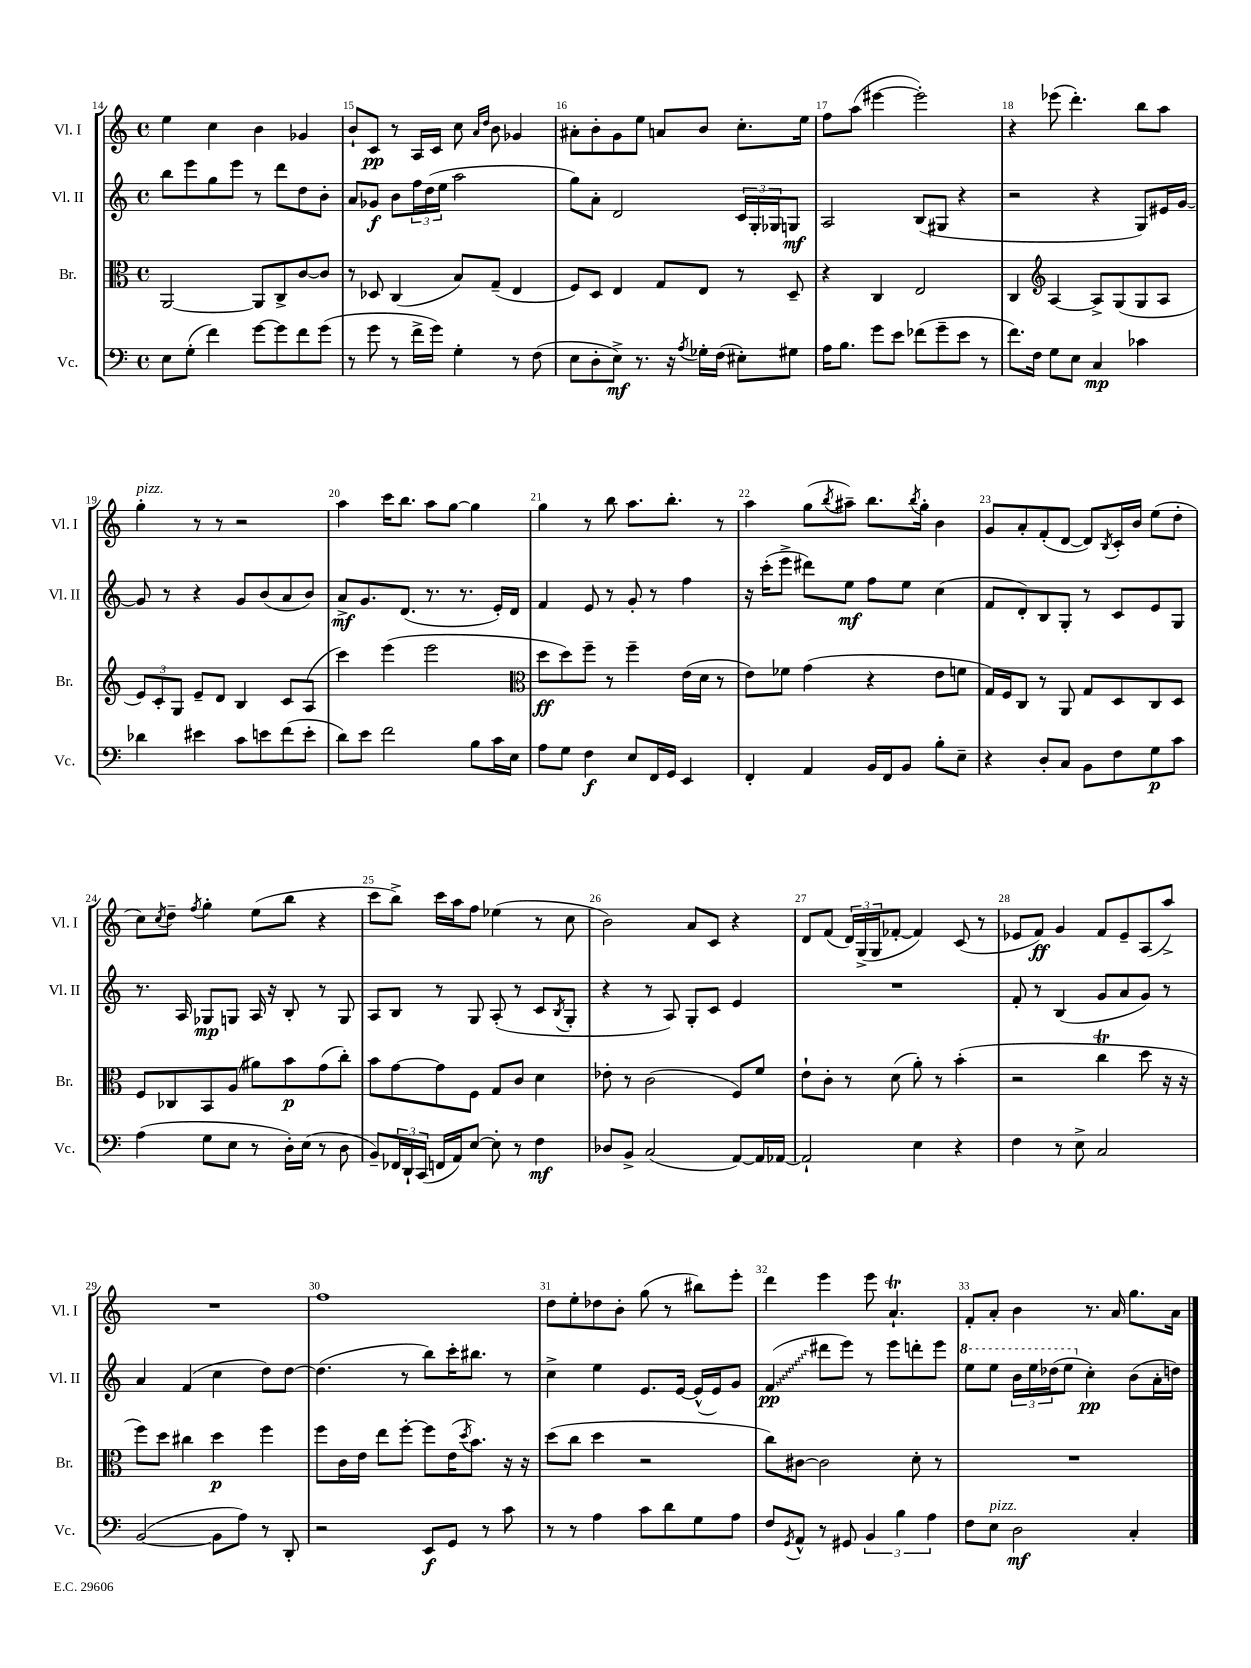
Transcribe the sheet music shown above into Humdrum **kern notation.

**kern	**kern	**kern	**kern
*staff4	*staff3	*staff2	*staff1
*clefF4	*clefC3	*clefG2	*clefG2
*k[]	*k[]	*k[]	*k[]
*M4/4	*M4/4	*M4/4	*M4/4
*met(c)	*met(c)	*met(c)	*met(c)
8E\L	[2AA/	8bb\L	4ee\
(8G'\J	.	8eee\	.
4f\)	.	8gg\	4cc\
.	.	8eee\J	.
[8g\L	8AA/]L	8r	4b\
8g\]	8C^/	8ddd\L	.
8f\	[8c/	8dd\	4g-/
(8g\J	8c/]J	8b'\J	.
=	=	=	=
8r	8r	8a/L	8b`/L
8g\	8D-/	8g-/J	8c/J
8r	(4C/	8b\L	8r
16f^\LL	.	24ff\L	16A/LL
.	.	(24dd\	.
16g\JJ)	.	.	16c/JJ
.	.	24ee\JJ	.
4G'\	8B/L)	2aa\	8cc\
.	.	.	16qqa/LL
.	.	.	16qqdd/JJ
.	(8G~/J	.	8b\
8r	4E/	.	4g-/
(8F\	.	.	.
=	=	=	=
8E\L	8F/L)	8gg\L)	8a#'\L
8D'\	8D/J	8a'\J	8b'\
8E^\J)	4E/	2d/	8g\
8.r	.	.	8ee\J
.	8G/L	.	8a/L
16r	.	.	.
8qA/	.	.	.
16G-'\LL	8E/J	.	8b/J
(16F\JJ	.	.	.
8E#'\L)	8r	24c/LL	8.cc'\L
.	.	24G'/	.
.	.	24G-/J	.
8G#\J	8D~/	8G/J	.
.	.	.	16ee\Jk
=	=	=	=
16A\LK	4r	2A/	8ff\L
8.B\J	.	.	.
.	.	.	(8aa\J
8g\L	4C/	.	[4eee#\
8e\J	.	.	.
(8f-\L	2E/	(8B/L	2eee#'\])
8g~\	.	8G#/J	.
8e\J	.	4r	.
8r	.	.	.
=	=	=	=
8.f\L)	4C/	2r	4r
16F\Jk	.	.	.
*	*clefG2	*	*
8G\L	[4A/	.	(8eee-\
8E\J	.	.	4.ddd'\)
4C/	8A^/]L	4r	.
.	(8G/	.	.
4c-\	8G/	8G/L)	8bb\L
.	8A/J	16e#/L	8aa\J
.	.	[16g/JJ	.
=	=	=	=
4d-\	12e/L)	8g/]	4gg'\
.	12c'/	.	.
.	.	8r	.
.	12G/J	.	.
4e#\	8e~/L	4r	8r
.	8d/J	.	8r
8c\L	4B/	8g/L	2r
8e\	.	(8b/	.
(8f\	8c/L	8a/	.
8e'\J	(8A/J	8b/J)	.
=	=	=	=
8d\L)	4ccc\)	8a^/L	4aa\
8e\J	.	8.g/	.
2f\	(4eee\	.	16ccc\LK
.	.	(8.d/J	8.bb\J
.	2eee\	8.r	8aa\L
.	.	.	[8gg\J
.	.	8.r	.
8B\L	.	.	4gg\]
16c\L	.	16e'/LL)	.
16E\JJ	.	16d/JJ	.
=	=	=	=
*	*clefC3	*	*
8A\L	8dd\L	4f/	4gg\
8G\J	8dd\)	.	.
4F\	8ff~\J	8e/	8r
.	8r	8r	8bb\
8E/L	4ff~\	8g'/	8.aa\L
16FF/L	.	8r	.
16GG/JJ	.	.	8.bb'\J
4EE/	(16e\LL	4ff\	.
.	16d\JJ	.	.
.	8r	.	8r
=	=	=	=
4FF'/	8e\L)	16r	4aa\
.	.	(16ccc'\LK	.
.	8f-\J	8eee^\J	.
4AA/	(4g\	8ddd#\L)	(8gg\L
.	.	.	8qbb/
.	.	8ee\J	8aa#~\J)
16BB/LL	4r	8ff\L	8.bb\L
16FF/J	.	.	.
8BB/J	.	8ee\J	.
.	.	.	8qbb/
.	.	.	16gg'\Jk
8B'\L	8e\L	(4cc\	4b\
8E~\J	8f\J	.	.
=	=	=	=
4r	16G/LL)	8f/L	8g/L
.	16F/J	.	.
.	8C/J	8d'/)	8a'/
8D'/L	8r	8B/	(8f'/
8C/J	8AA/	8G'/J	[8d/J
8BB\L	8G/L	8r	8d/]L)
.	.	.	8qB/
8F\	8D/	8c/L	16c'/L
.	.	.	16b/JJ
8G\	8C/	8e/	(8ee\L
8c\J	8D/J	8G/J	8dd'\J
=	=	=	=
(4A\	8F/L	8.r	8cc\L)
.	.	.	8qcc/
.	8C-/	.	8dd~\J
.	.	16A/	.
.	.	.	8qff/
8G\L	8BB/	8G-/L	4gg'\
8E\J	(8A/J	8G/J	.
8r	8a#\L)	16A/	(8ee\L
.	.	16r	.
16D'\LL)	8b\	8B'/	8bb\J
(16E\JJ	.	.	.
8r	(8g\	8r	4r
8D\	8cc'\J)	8G/	.
=	=	=	=
8BB~/L)	8b\L	8A/L	8ccc\L
24FF-/L	[8g\	8B/J	8bb^\J)
24DD`/	.	.	.
(24CC/JJ	.	.	.
16FF/LL	8g\]	8r	16ccc\LL
16AA/J)	.	.	16aa\J
[8E/J	8F\J	8G/	8ff\J
8E'\]	8G/L	(8A'/	(4ee-\
8r	8c/J	8r	.
4F\	4d\	8c/L	8r
.	.	8qB/	.
.	.	8G'/J	8cc\
=	=	=	=
8D-/L	8e-'\	4r	2b\)
8BB^/J	8r	.	.
(2C/	(2c\	8r	.
.	.	8A/)	.
.	.	8G'/L	8a/L
.	.	8c/J	8c/J
[8AA/L)	8F/L)	4e/	4r
16AA/]L	8f/J	.	.
[16AA-/JJ	.	.	.
=	=	=	=
2AA-`/]	8e`\L	1r	8d/L
.	8c'\J	.	(8f/J
.	8r	.	24d/LL)
.	.	.	(24G^/
.	.	.	24G/J
.	(8d\	.	[8f-'/J
4E\	8a'\)	.	4f-/])
.	8r	.	.
4r	(4b'\	.	(8c/
.	.	.	8r
=	=	=	=
4F\	2r	8f'/	8e-/L
.	.	8r	8f/J)
8r	.	(4B/	4g/
8E^\	.	.	.
2C/	4cc\	8g/L	8f/L
.	.	8a/	8e-~/
.	8dd\	8g/J)	(8A/
.	16r	8r	8aa^/J)
.	16r	.	.
=	=	=	=
([2BB/	8ff\L)	4a/	1r
.	8dd\J	.	.
.	4cc#\	(4f/	.
8BB\]L	4dd\	4cc\	.
8A\J)	.	.	.
8r	4ff\	8dd\L)	.
8DD'/	.	[8dd\J	.
=	=	=	=
2r	8ff\L	(4.dd\]	1ff
.	16c\L	.	.
.	16e\JJ	.	.
.	8ee\L	.	.
.	[8ff'\J	8r	.
8EE/L	8ff\]L	8bb\L)	.
8GG/J	(16e\K	16ccc'\K	.
.	8qdd/	.	.
.	8.b\J)	8.bb#\J	.
8r	.	.	.
8c\	16r	8r	.
.	16r	.	.
=	=	=	=
8r	(8dd\L	4cc^\	8dd\L
8r	8cc\J	.	8ee'\
4A\	4dd\	4ee\	8dd-\
.	.	.	8b'\J
8c\L	2r	8.e/L	(8gg\
8d\	.	.	8r
.	.	[16e/Jk	.
8G\	.	(16e^^/]LL	8bb#\L)
.	.	16e/J)	.
8A\J	.	8g/J	8eee'\J
=	=	=	=
8F/L	8cc\L)	(4f/	4ddd\
8qGG/	.	.	.
8AA^^/J	[8c#\J	.	.
8r	2c#\]	8ddd#\L	4eee\
8GG#/	.	8eee\J)	.
6BB/	.	8r	8eee\
.	.	8eee\L	4.a`/
6B\	.	.	.
.	8d'\	8ddd'\	.
6A\	.	.	.
.	8r	8eee\J	.
=	=	=	=
8F\L	1r	8eee\L	8f'/L
8E\J	.	8eee\J	8a'/J
2D\	.	24bb\LL	4b\
.	.	24eee\	.
.	.	(24ddd-\J	.
.	.	8eee\J	.
.	.	4cc'\)	8.r
.	.	.	16a/
4C'/	.	(8b\L	8.gg\L
.	.	16a'\L	.
.	.	16dd\JJ)	16a\Jk
==	==	==	==
*-	*-	*-	*-
